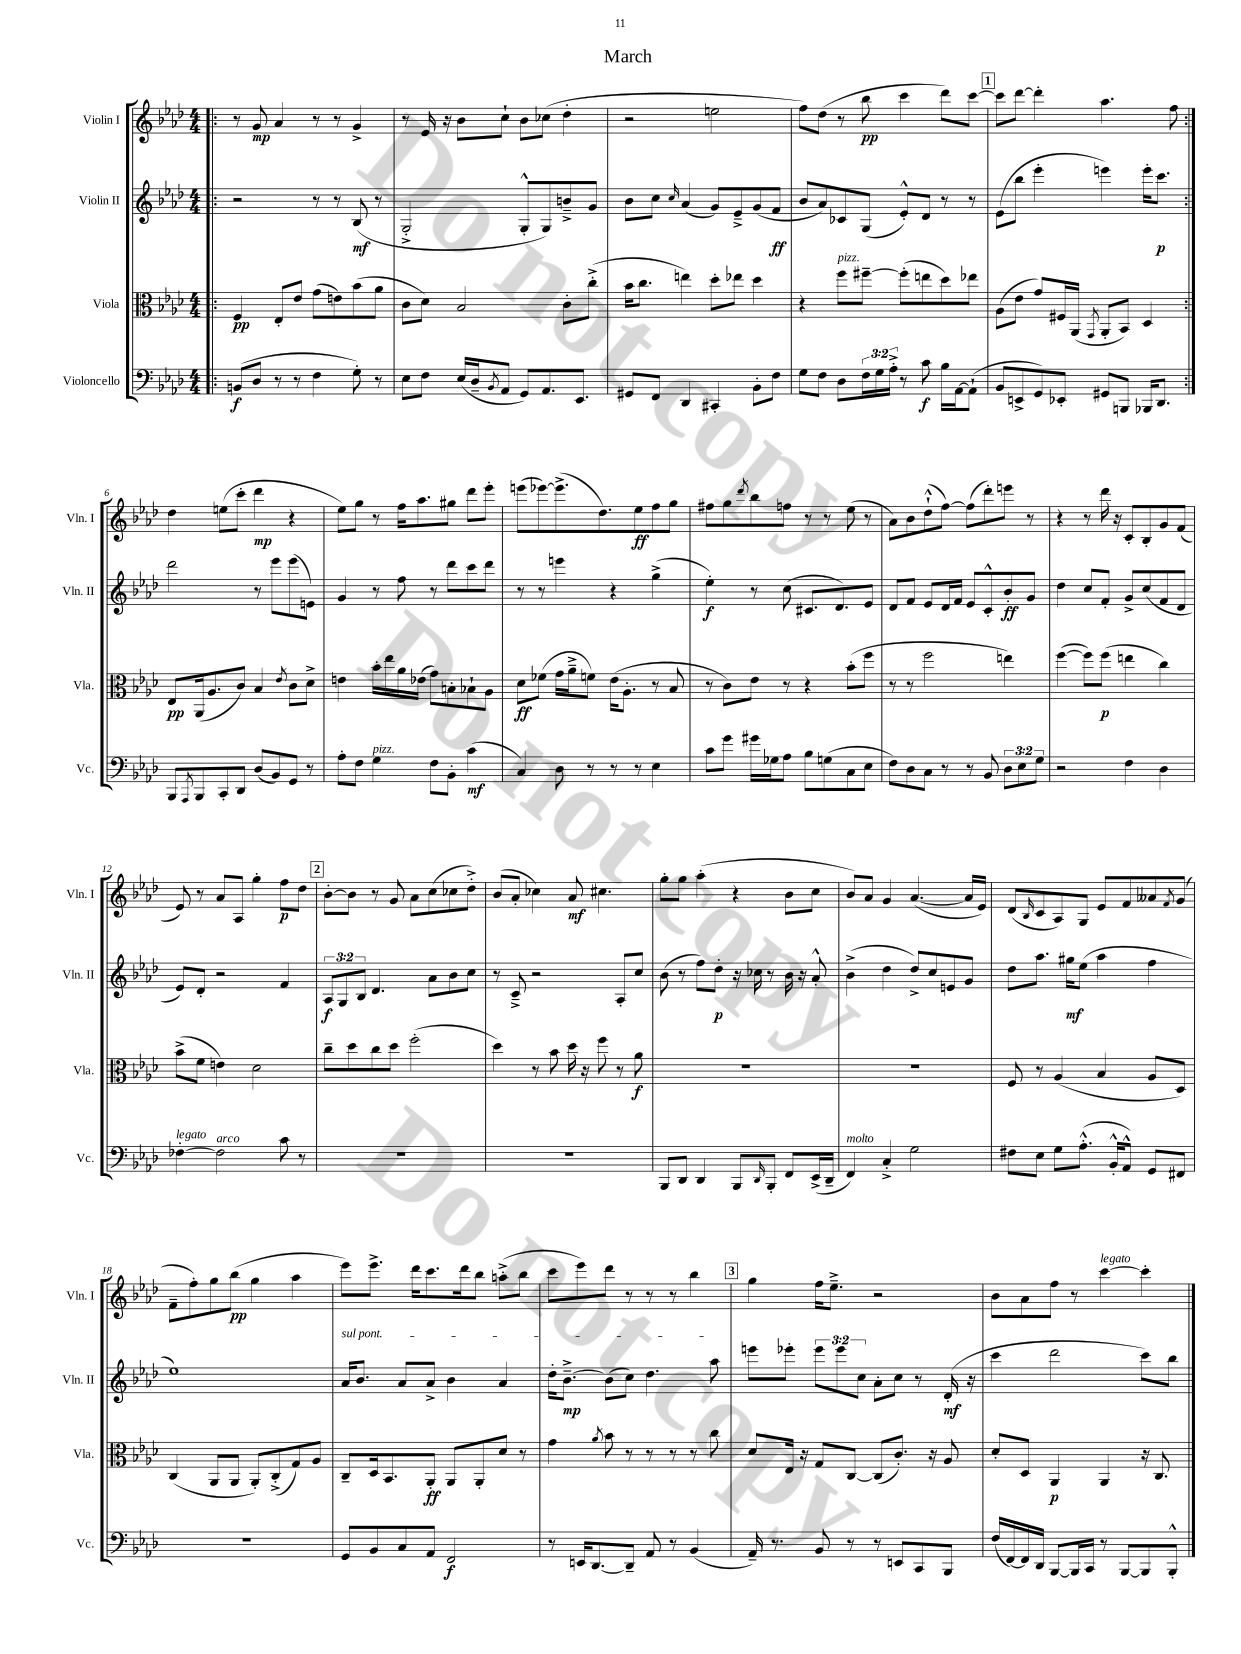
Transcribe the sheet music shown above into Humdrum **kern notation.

**kern	**kern	**kern	**kern
*staff4	*staff3	*staff2	*staff1
*clefF4	*clefC3	*clefG2	*clefG2
*k[b-e-a-d-]	*k[b-e-a-d-]	*k[b-e-a-d-]	*k[b-e-a-d-]
*M4/4	*M4/4	*M4/4	*M4/4
=!|:	=!|:	=!|:	=!|:
(8BB	4F	2r	8r
8D-	.	.	8g
8r	8E-'	.	4a-
8r	8e-	.	.
4F	(8g	8r	8r
.	8e)	8r	8r
8G')	(8b-	(8B-	4g^
8r	8a-	8r	.
=	=	=	=
8E-	8c	2G'^	8r
8F	8d-)	.	16e-
.	.	.	16r
(16E-	2B-	.	8b-
16D-~	.	.	.
8qBB-	.	.	.
8AA-	.	.	8cc`
8GG)	.	8G'^^	8b-
8.AA-	.	8G)	(8cc-
.	8c'	8b~^	4dd-'
8.EE-	.	.	.
.	(8cc'^	8g	.
=	=	=	=
8GG#	16b-	8b-	2r
.	8.cc	.	.
8FF	.	8cc	.
.	.	16qqcc	.
4DD-	4ee)	(4a-	.
4CC#'	8dd-'	8g)	2ee
.	8ee-	8e-~^	.
8BB-'	4dd-	(8g	.
8F	.	8f	.
=	=	=	=
8G	4r	8b-	8ff)
8F	.	8a-)	(8dd-
8D-	8ff	8c-	8r
24F	[8ff#~	(8G	8bb-
24G	.	.	.
24A-'^	.	.	.
8r	(8ff#']	8e-'^^)	4ccc
8c	8ee	8d-	.
16B-	8dd-)	8r	8ddd-)
[16AA-	.	.	.
(8AA-`]	8ee-	8r	[8ccc
=	=	=	=
8BB-	(8A-	(8e-	8ccc]
8EE^	8e-	8bb-	[8ddd-
8GG)	8g)	4eee-'	4ddd-']
8EE-'	16F#	.	.
.	(16AA-	.	.
.	8qGG	.	.
8GG#	8AA-'	4eee)	4.aa-
8BBB	8BB-)	.	.
16BBB-	4D-	16eee'	.
8.DD-	.	8.ccc	.
.	.	.	8ff
=:|!	=:|!	=:|!	=:|!
8BBB-	8E-	2ddd-	4dd-
8qAAA-	.	.	.
8BBB-	(16AA-	.	.
.	8.A-	.	.
8CC'	.	.	(8ee
8DD-	8c)	.	8ccc'
(8D-	4B-	8r	4ddd-
8BB-)	.	8eee-	.
.	8qe-	.	.
8GG	8c	(8eee-	4r
8r	8d-^	8e)	.
=	=	=	=
8A-'	4e	4g	8ee-)
8F	.	.	8gg
4G	16b-'	8r	8r
.	16ee-	.	.
.	16a-	8ff	16ff
.	(16e-	.	8.aa-
8F	8g)	8r	.
8BB-'	8B'	8ddd-	8gg#
(4c	8B-`	8ccc	8ddd-
.	8A-	8ddd-	8eee-'
=	=	=	=
4C)	8d-	8r	(8eee
.	(8f-	8r	[8eee-)
8D-	16g	4eee	(8.eee-^]
.	16a-~^	.	.
8r	8f)	.	.
.	.	.	8.dd-)
8r	(16e-	4r	.
.	8.A-'	.	.
8r	.	.	8ee-
4E-	8r	(4gg^	8ff
.	8B-	.	8gg
=	=	=	=
8c	8r	4ee-')	8ff#
8g	8c)	.	8gg
.	.	.	8qddd-
16g#	8e-	8r	8bb-
16G-	.	.	.
8A-	8r	(8cc	8ff
8B-	4r	8.c#	8r
(8G	.	.	8r
.	.	8.d-)	.
8C	(8b-'	.	(8ee-
8E-	8ff	8e-	8r
=	=	=	=
8F)	8r	8d-	8a-)
8D-	8r	8f	8b-
8C	2ff	8e-	(8dd-`^^
8r	.	16d-	[8ff)
.	.	16f	.
8r	.	8e-	(8ff]
8BB-	.	8c'^^	8ddd-')
12D-	4ee)	8b-'	8eee
12E-	.	.	.
.	.	8g	8r
12G	.	.	.
=	=	=	=
2r	([4ff	4dd-	4r
.	8ff])	8cc	8r
.	(8ff	8f'	16ddd-
.	.	.	16r
4F	4ee	8g^	8c'
.	.	(8cc	8B-'
4D-	4cc)	8f	8g
.	.	8d-	(8f
=	=	=	=
[4F-'	(8b-^	8e-)	8e-)
.	8f	8d-'	8r
2F-]	4e)	2r	8a-
.	.	.	8A-
.	2d-	.	4gg'
8c	.	4f	8ff
8r	.	.	8dd-
=	=	=	=
1r	8cc~	12A-	[8b-'
.	.	12G	.
.	8dd-	.	8b-]
.	.	12B-	.
.	8cc	4.d-	8r
.	8dd-	.	8g
.	(2ff'	.	8a-
.	.	8a-	(8cc
.	.	8b-	8cc-
.	.	8cc	8dd-'^)
=	=	=	=
1r	4dd-)	8r	(8b-
.	.	8c~^	8a-'
.	8r	2r	4cc-)
.	8b-	.	.
.	16dd-	.	8a-
.	16r	.	.
.	8ff	.	4.cc#
.	8r	8A-'	.
.	8a-	8cc	.
=	=	=	=
8BBB-	1r	(8b-	8gg'
8DD-	.	8r	8gg
4DD-	.	8ff)	(4aa-'
.	.	8dd-'	.
8BBB-	.	16r	4r
.	.	16cc-	.
16qqDD-	.	.	.
8BBB-'	.	8r	.
8FF	.	16b-	8b-
.	.	16r	.
(16EE-^	.	8a-'^^	8cc
16DD-~	.	.	.
=	=	=	=
4FF)	1r	(4b-^	8b-)
.	.	.	8a-
4C'^	.	4dd-	4g
2G	.	8dd-^)	([4.a-
.	.	8cc	.
.	.	8e	.
.	.	8g	16a-]
.	.	.	16e-)
=	=	=	=
8F#	8F	8dd-	(8d-
.	.	.	16qqB-
8E-	8r	8.aa-	8c
8G	(4A-	.	8A-)
.	.	16gg#	.
(8.A-'^^	.	(8ee-	8G
.	4B-	4aa-	8e-
16BB-'^^	.	.	.
8AA-^^)	.	.	8f
8GG	8A-	4ff	8a--
.	.	.	8qf
8FF#	8D-)	.	(8g
=	=	=	=
1r	(4C	1ee-)	8f~
.	.	.	8ff')
.	8AA-	.	8gg
.	8AA-	.	(8bb-
.	8AA-')	.	4gg
.	(8C'^	.	.
.	8G)	.	4aa-
.	8A-	.	.
=	=	=	=
8GG	8C~	16a-	8eee-)
.	.	8.b-	.
8BB-	16D-	.	8.eee-^
.	8.BB-	.	.
8C	.	8a-	.
.	.	.	16ddd-
8AA-	8AA-'	8a-^	8.ccc
2FF	8AA-	4b-	.
.	.	.	16ddd-
.	8AA-'	.	8bb-
.	8d-	4a-	(8aa'^
.	8r	.	8bb-
=	=	=	=
8r	4g	16dd-'	8ccc
.	.	[8.b-~^	.
16EE	.	.	8eee-)
[8.DD-	.	.	.
.	8qa-	.	.
.	8b-	(8b-]	8ddd-
8DD-~]	8r	8cc)	8r
8AA-	8r	4.dd-	8r
8r	8r	.	8r
(4BB-	8r	.	4bb-
.	8cc	8aa-	.
=	=	=	=
16AA-~)	8d-	8eee	4gg
8.r	.	.	.
.	16E-	8eee-'	.
.	16r	.	.
8BB-	8G	12eee-	16ff
.	.	.	8.ee-~^
.	.	12eee-	.
8r	[8C	.	.
.	.	12cc	.
8r	(8C]	8a-'	2r
8EE	8.c')	8cc	.
8CC	.	8r	.
.	16r	.	.
8BBB-	8A-	(16d-'	.
.	.	16r	.
=	=	=	=
(16F	8d-'	4ccc	8b-
[16FF)	.	.	.
16FF]	8D-	.	8a-
16DD-	.	.	.
[8BBB-	4AA-	2ddd-	8ff
16BBB-]	.	.	8r
16CC	.	.	.
8r	4AA-	.	[4ccc
[8BBB-	.	.	.
8BBB-]	16r	8ccc)	4ccc']
.	8.C	.	.
8BBB-'^^	.	8bb-	.
==	==	==	==
*-	*-	*-	*-
